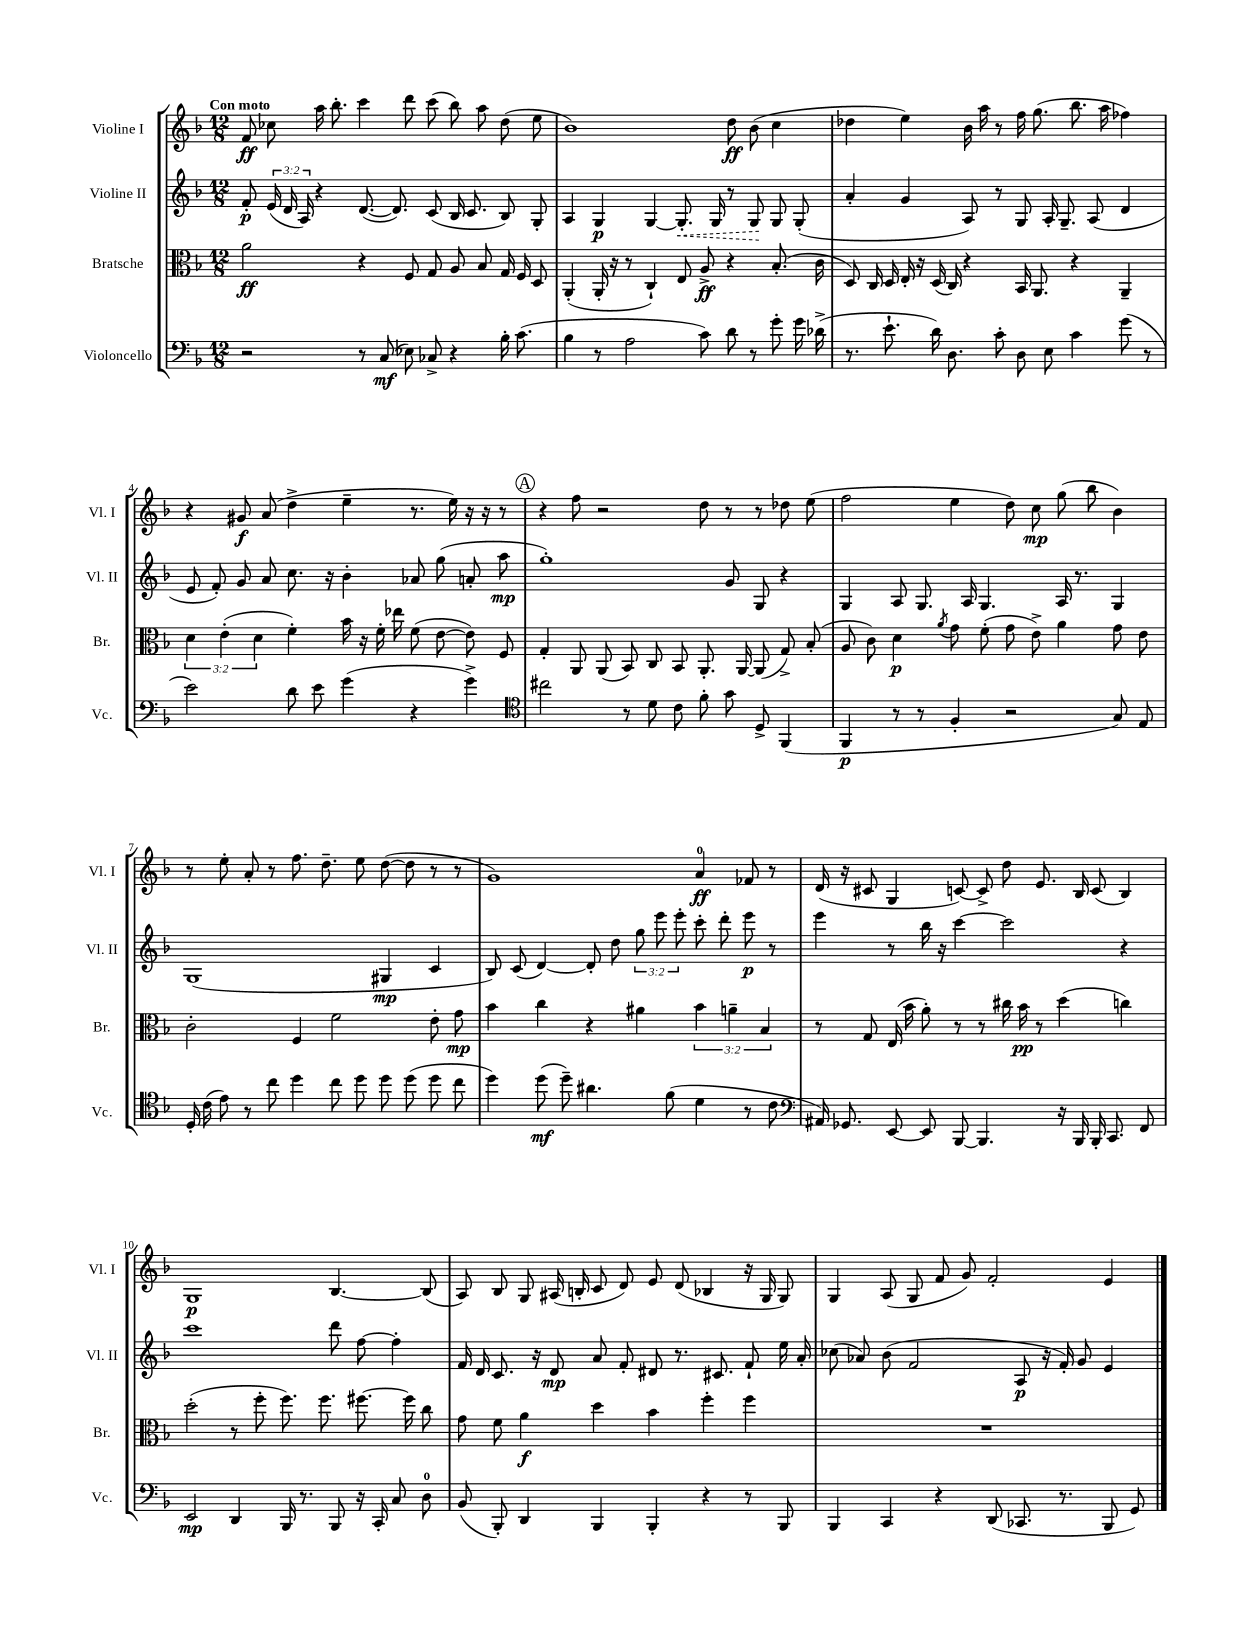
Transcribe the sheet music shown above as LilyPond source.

<<
\new StaffGroup <<
\new Staff = "s0" \with { instrumentName = "Violine I" shortInstrumentName = "Vl. I" } {
    \clef treble \key f \major \numericTimeSignature \time 12/8 \tempo "Con moto"
    \autoBeamOff f'8\ff ces''8 a''16 bes''8.-. c'''4 d'''8 c'''8( bes''8) a''8 d''8( e''8 |
    bes'1) d''8\ff bes'8( c''4 |
    des''4 e''4) bes'16 a''16 r8 f''16 g''8.( bes''8. a''16 fes''4) |
    r4 gis'8\f a'8( d''4-> e''4-- r8. e''16) r16 r16 r8 |
    \mark \markup { \circle "A" } r4 f''8 r2 d''8 r8 r8 des''8 e''8( |
    f''2 e''4 d''8) c''8\mp g''8( bes''8 bes'4) |
    r8 e''8-. a'8-. r8 f''8. d''8.-- e''8 d''8~( d''8 r8 r8 |
    g'1) a'4-0\ff fes'8 r8 |
    d'16( r16 cis'8 g4 c'8~) c'8-> d''8 e'8. bes16 c'8( bes4) |
    g1\p bes4.~ bes8( |
    a8) bes8 g8 ais16( b16-. c'8 d'8) e'8 d'8( bes4 r16 g16 g8) |
    g4 a8( g8 f'8 g'8) f'2-. e'4 \bar "|." |
}
\new Staff = "s1" \with { instrumentName = "Violine II" shortInstrumentName = "Vl. II" } {
    \clef treble \key f \major \numericTimeSignature \time 12/8 \override Staff.TupletNumber.text = #tuplet-number::calc-fraction-text
    \autoBeamOff f'8-.\p \tuplet 3/2 { e'16( d'16 a16) } r4 d'8.~( d'8.) c'8( bes16 c'8. bes8) g8-. |
    a4 g4\p g4~ \once \override Hairpin.style = #'dashed-line g8.-.\< g16 r8 g8\! g8 g8-.( |
    a'4-. g'4 a8) r8 g8 a16-. g8.-- a8( d'4 |
    e'8 f'8-.) g'8 a'8 c''8. r16 bes'4-. aes'8 g''8( a'8-. a''8\mp |
    \mark \markup { \circle "A" } g''1-.) g'8 g8 r4 |
    g4 a8 g8. a16 g4. a16 r8. g4 |
    g1( gis4\mp c'4 |
    bes8) c'8( d'4~) d'8-. d''8 \tuplet 3/2 { g''8 e'''8 e'''8-. } c'''8-. d'''8-. e'''8\p r8 |
    e'''4 r8 bes''16 r16 c'''4~ c'''2 r4 |
    c'''1 d'''8 f''8~ f''4-. |
    f'16 d'16 c'8. r16 d'8\mp a'8 f'8-. dis'8 r8. cis'8. f'8-! e''16 a'16-. |
    ces''8( aes'8) bes'8( f'2 a8\p r16 f'16-.) g'8 e'4 \bar "|." |
}
\new Staff = "s2" \with { instrumentName = "Bratsche" shortInstrumentName = "Br." } {
    \clef alto \key f \major \numericTimeSignature \time 12/8 \override Staff.TupletNumber.text = #tuplet-number::calc-fraction-text
    \autoBeamOff a'2\ff r4 f8 g8 a8 bes8 g16 f16 d8 |
    a,4-.( a,16-. r16 r8 c4-!) e8 a8->\ff r4 bes8.-.( c'16 |
    d8) c16 d16 e16-. r16 d16( c16) r4 bes,16 a,8. r4 a,4-- |
    \tuplet 3/2 { d'4 e'4-.( d'4 } f'4-.) bes'16 r16 f'16-. ees''16 f'8( e'8~ e'8) f8 |
    \mark \markup { \circle "A" } g4-. a,8 a,8( bes,8) c8 bes,8 a,8.-. a,16~ a,8( g8->) bes8-.( |
    a8 c'8) d'4\p \acciaccatura { a'8 } g'8 f'8-.( g'8 e'8->) a'4 g'8 e'8 |
    c'2-. f4 f'2 e'8-. g'8\mp |
    bes'4 c''4 r4 ais'4 \tuplet 3/2 { bes'4 a'4-- bes4 } |
    r8 g8 e16( bes'16 a'8-.) r8 r8 cis''16 bes'16\pp r8 d''4( c''4) |
    d''2-.( r8 f''8-. f''8.) f''8. fis''8.~ fis''16 c''8 |
    g'8 f'8 a'4\f d''4 bes'4 f''4-. f''4 |
    R1. \bar "|." |
}
\new Staff = "s3" \with { instrumentName = "Violoncello" shortInstrumentName = "Vc." } {
    \clef bass \key f \major \numericTimeSignature \time 12/8
    \autoBeamOff r2 r8 c8\mf( ees8) ces8-> r4 bes16-. c'8.( |
    bes4 r8 a2 c'8) d'8 r8 g'8-. g'16 des'16->( |
    r8. e'8.-! d'16) d8. c'8-. d8 e8 c'4 g'8( r8 |
    e'2) d'8 e'8 g'4( r4 g'4->) |
    \mark \markup { \circle "A" } \clef tenor cis''2 r8 d'8 c'8 f'8-. g'8 d8-> f,4( |
    f,4\p r8 r8 f4-. r2 g8) e8 |
    d16-. c'16( e'8) r8 c''8 d''4 c''8 d''8 d''8 d''8( d''8 c''8 |
    d''4) d''8\mf( d''8--) ais'4. f'8( d'4 r8 c'8 |
    \clef bass ais,16) ges,8. e,8~ e,8 bes,,8~ bes,,4. r16 bes,,16 bes,,16-. c,8. f,8 |
    e,2\mp d,4 bes,,16 r8. bes,,8 r16 c,16-. c8 d8-0 |
    bes,8( bes,,8-.) d,4 bes,,4 bes,,4-. r4 r8 bes,,8 |
    bes,,4 c,4 r4 d,8( ces,8. r8. bes,,8 g,8) \bar "|." |
}
>>
>>
